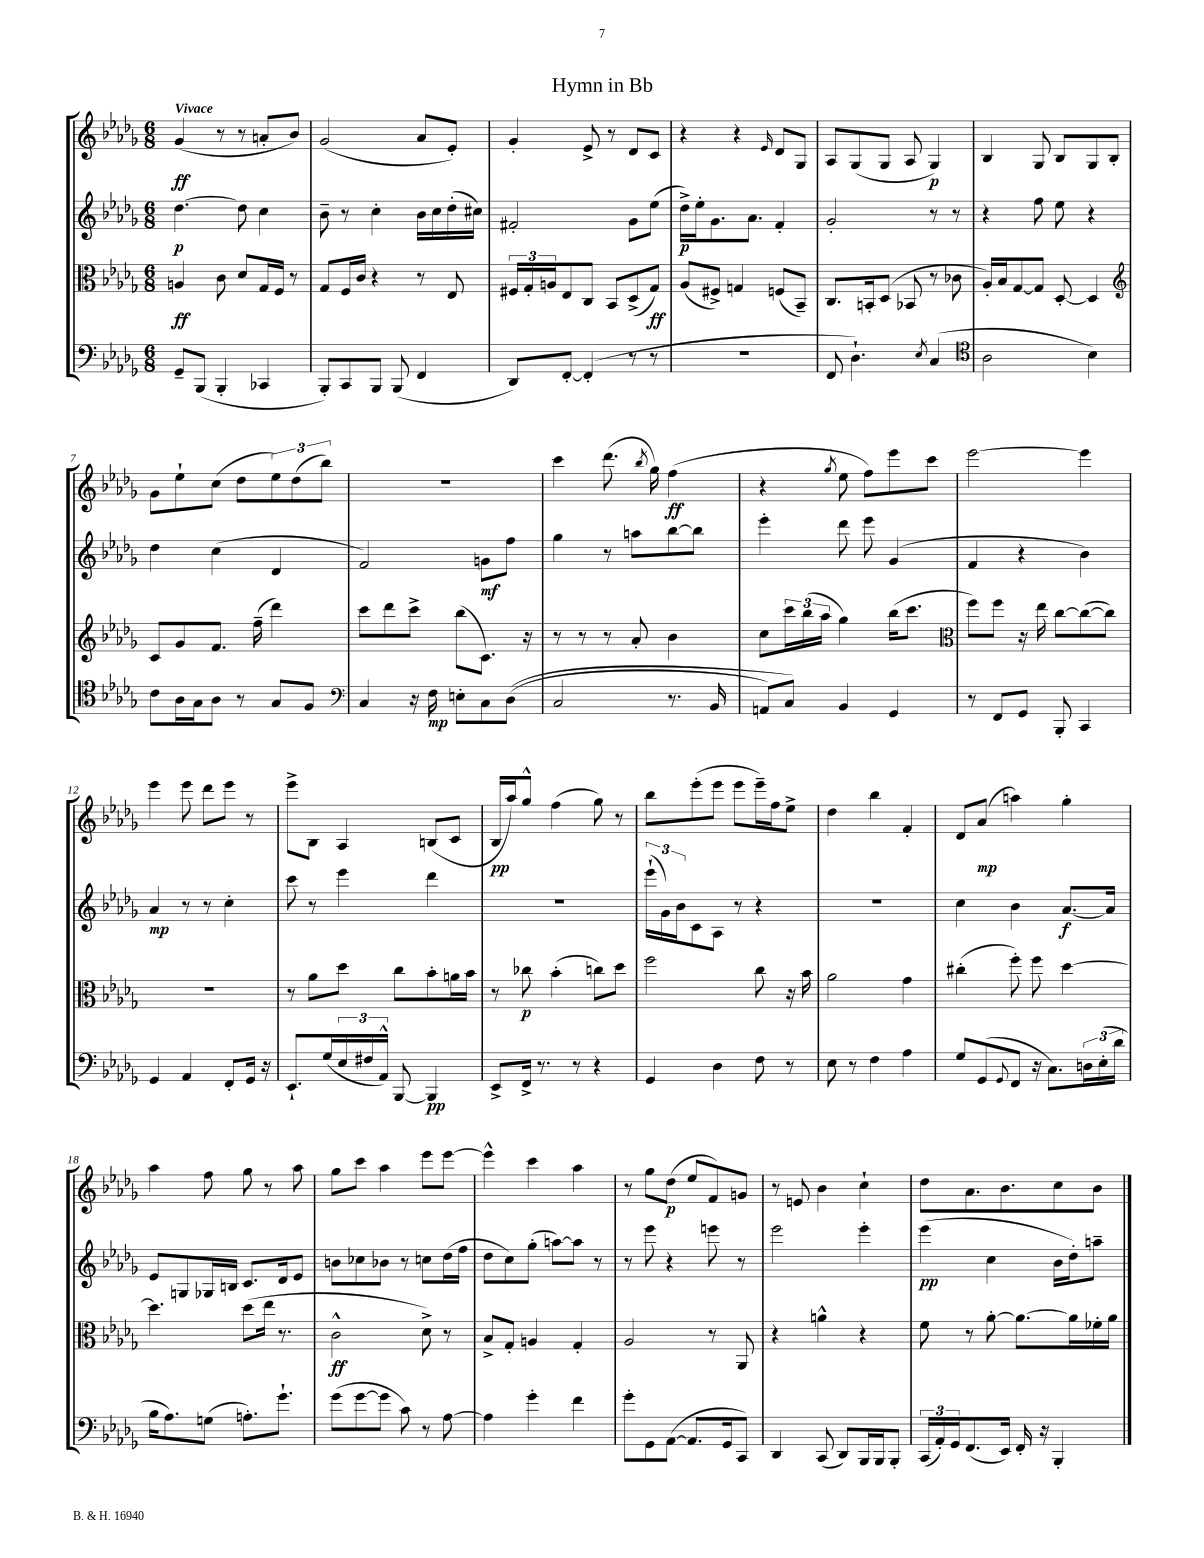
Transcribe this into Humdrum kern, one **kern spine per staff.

**kern	**kern	**kern	**kern
*staff4	*staff3	*staff2	*staff1
*clefF4	*clefC3	*clefG2	*clefG2
*k[b-e-a-d-g-]	*k[b-e-a-d-g-]	*k[b-e-a-d-g-]	*k[b-e-a-d-g-]
*M6/8	*M6/8	*M6/8	*M6/8
8GG-~	4A	[4.dd-	(4g-
(8BBB-	.	.	.
4BBB-'	8c	.	8r
.	8d-	8dd-]	8r
4CC-	16G-	4cc	8a'
.	16F	.	.
.	8r	.	8b-)
=	=	=	=
8BBB-')	8G-	8b-~	(2g-
8CC	16F	8r	.
.	16c	.	.
8BBB-	4r	4cc'	.
(8BBB-	.	.	.
4FF	8r	16b-	8a-
.	.	16cc	.
.	8E-	(16dd-'	8e-')
.	.	16cc#)	.
=	=	=	=
8DD-)	24F#	2f#'	4g-'
.	24G-'	.	.
.	24A	.	.
[8FF'	8E-	.	.
(4FF']	8C	.	8e-^
.	8BB-	.	8r
8r	(8D-^	8g-	8d-
8r	8G-)	(8ee-	8c
=	=	=	=
2.r	(8A-	16dd-^)	4r
.	.	16ee-'	.
.	8F#^)	8.g-	.
.	4G	.	4r
.	.	8.a-	.
.	.	.	16qqe-
.	(8F	4f'	8d-
.	8BB-~)	.	8G-
=	=	=	=
8FF	8.C	2g-'	8A-
4.D-`)	.	.	(8G-
.	16BB'	.	.
.	(8D-	.	8G-
.	8BB-	.	8A-
8qE-	.	.	.
(4C	8r	8r	4G-)
.	8c-	8r	.
=	=	=	=
*clefC4	*	*	*
2A-	16A-')	4r	4B-
.	16B-	.	.
.	[8G-	.	.
.	8G-]	8ff	8G-
.	[8D-'	8ee-	8B-
4B-)	4D-]	4r	8G-
.	.	.	8B-'
=	=	=	=
*	*clefG2	*	*
8c	8c	4dd-	8g-
16A-	8g-	.	8ee-`
16G-	.	.	.
8A-	8.f	(4cc	(8cc
8r	.	.	8dd-
.	(16ff~	.	.
8G-	4ddd-)	4d-	12ee-)
.	.	.	(12dd-
8F	.	.	.
.	.	.	12bb-)
=	=	=	=
*clefF4	*	*	*
4C	8ccc	2f)	2.r
.	8ddd-	.	.
16r	8ccc^	.	.
16F	.	.	.
8E'	(8bb-	.	.
8C	8.c)	8g	.
&((8D-	.	8ff	.
.	16r	.	.
=	=	=	=
2C	8r	4gg-	4ccc
.	8r	.	.
.	8r	8r	(8.ddd-
.	8a-'	8aa	.
.	.	.	8qbb-
.	.	.	16gg-)
8.r	4b-	[8bb-	(4ff
.	.	8bb-]	.
16BB-	.	.	.
=	=	=	=
8AA)	8cc	4eee-'	4r
8C&)	24ccc	.	.
.	(24bb-	.	.
.	24aa-	.	.
.	.	.	8qgg-
4BB-	4gg-)	8ddd-	8ee-
.	.	8eee-	8ff)
4GG-	(16bb-	(4g-	8eee-
.	8.ccc	.	.
.	.	.	8ccc
=	=	=	=
*	*clefC3	*	*
8r	8ff)	4f	[2eee-
8FF	8ff	.	.
8GG-	16r	4r	.
.	16ee-	.	.
8BBB-'	[8cc	.	.
4CC	(8cc_	4b-)	4eee-]
.	8cc])	.	.
=	=	=	=
4GG-	2.r	4a-	4eee-
4AA-	.	8r	8eee-
.	.	8r	8ddd-
8FF'	.	4cc'	8eee-
16GG-	.	.	8r
16r	.	.	.
=	=	=	=
8.EE-`	8r	8ccc	8eee-^
.	8a-	8r	8B-
(16G-	.	.	.
24E-	8dd-	4eee-	4A-
24F#	.	.	.
24AA-^^)	.	.	.
[8BBB-	8cc	.	.
4BBB-]	8b-'	4ddd-	(8B
.	16a	.	8c
.	16b-	.	.
=	=	=	=
8EE-^	8r	2.r	16B-
.	.	.	16aa-)
16FF^	8cc-	.	8gg-^^
8.r	.	.	.
.	(4b-'	.	(4ff
8r	.	.	.
4r	8cc)	.	8gg-)
.	8dd-	.	8r
=	=	=	=
4GG-	2ff	(24eee-`	8bb-
.	.	24g-)	.
.	.	24b-	.
.	.	8c	(8eee-'
4D-	.	8A-	8eee-
.	.	8r	8eee-
8F	8cc	4r	16eee-~)
.	.	.	16ff
8r	16r	.	8ee-^
.	16b-	.	.
=	=	=	=
8E-	2a-	2.r	4dd-
8r	.	.	.
4F	.	.	4bb-
4A-	4g-	.	4f'
=	=	=	=
8G-	(4cc#'	4cc	8d-
(8GG-	.	.	(8a-
8qqGG-	.	.	.
8FF	8ff')	4b-	4aa)
16r	8ff	.	.
8.C)	.	.	.
.	[4dd-	[8.a-	4gg-'
24D	.	.	.
(24E-'	.	.	.
.	.	16a-]	.
24d-	.	.	.
=	=	=	=
16B-	4.dd-]	8e-	4aa-
8.A-)	.	.	.
.	.	8G	.
(8G	.	16G-	8ff
.	.	16B	.
8.A')	(8dd-	8.c	8gg-
.	16ee-	.	8r
8.g-`	8.r	16d-	.
.	.	8e-	8aa-
=	=	=	=
(8g-	2c^^	8b	8gg-
[8g-	.	8cc-	8ccc
8g-]	.	8b-	4aa-
8c)	.	8r	.
8r	8d-^)	8cc	8eee-
[8A-	8r	(16dd-	[8eee-
.	.	16ff	.
=	=	=	=
4A-]	8B-^	8dd-	4eee-^^]
.	8G-'	8cc)	.
4g-'	4A	(8gg-'	4ccc
.	.	[8aa)	.
4f	4G-'	8aa]	4aa-
.	.	8r	.
=	=	=	=
8g-'	2A-	8r	8r
8GG-	.	8eee-	8gg-
([8AA-	.	4r	(8dd-
8.AA-]	.	.	8ee-
.	8r	8eee	8f)
16GG-	.	.	.
8CC)	8AA-	8r	8g
=	=	=	=
4DD-	4r	2eee-	8r
.	.	.	8e
(8CC	4a^^	.	4b-
8DD-)	.	.	.
16BBB-	4r	4eee-'	4cc`
16BBB-	.	.	.
8BBB-'	.	.	.
=	=	=	=
(24CC	8f	(4eee-	8dd-
24AA-')	.	.	.
24GG-	.	.	.
(8.FF	8r	.	8.a-
.	[8a-'	4cc	.
16EE-)	.	.	8.b-
16FF'	8.a-_	.	.
16r	.	.	.
4BBB-'	.	16b-	8cc
.	16a-]	16dd-')	.
.	16f-'	8aa~	8b-
.	16a-	.	.
==	==	==	==
*-	*-	*-	*-
